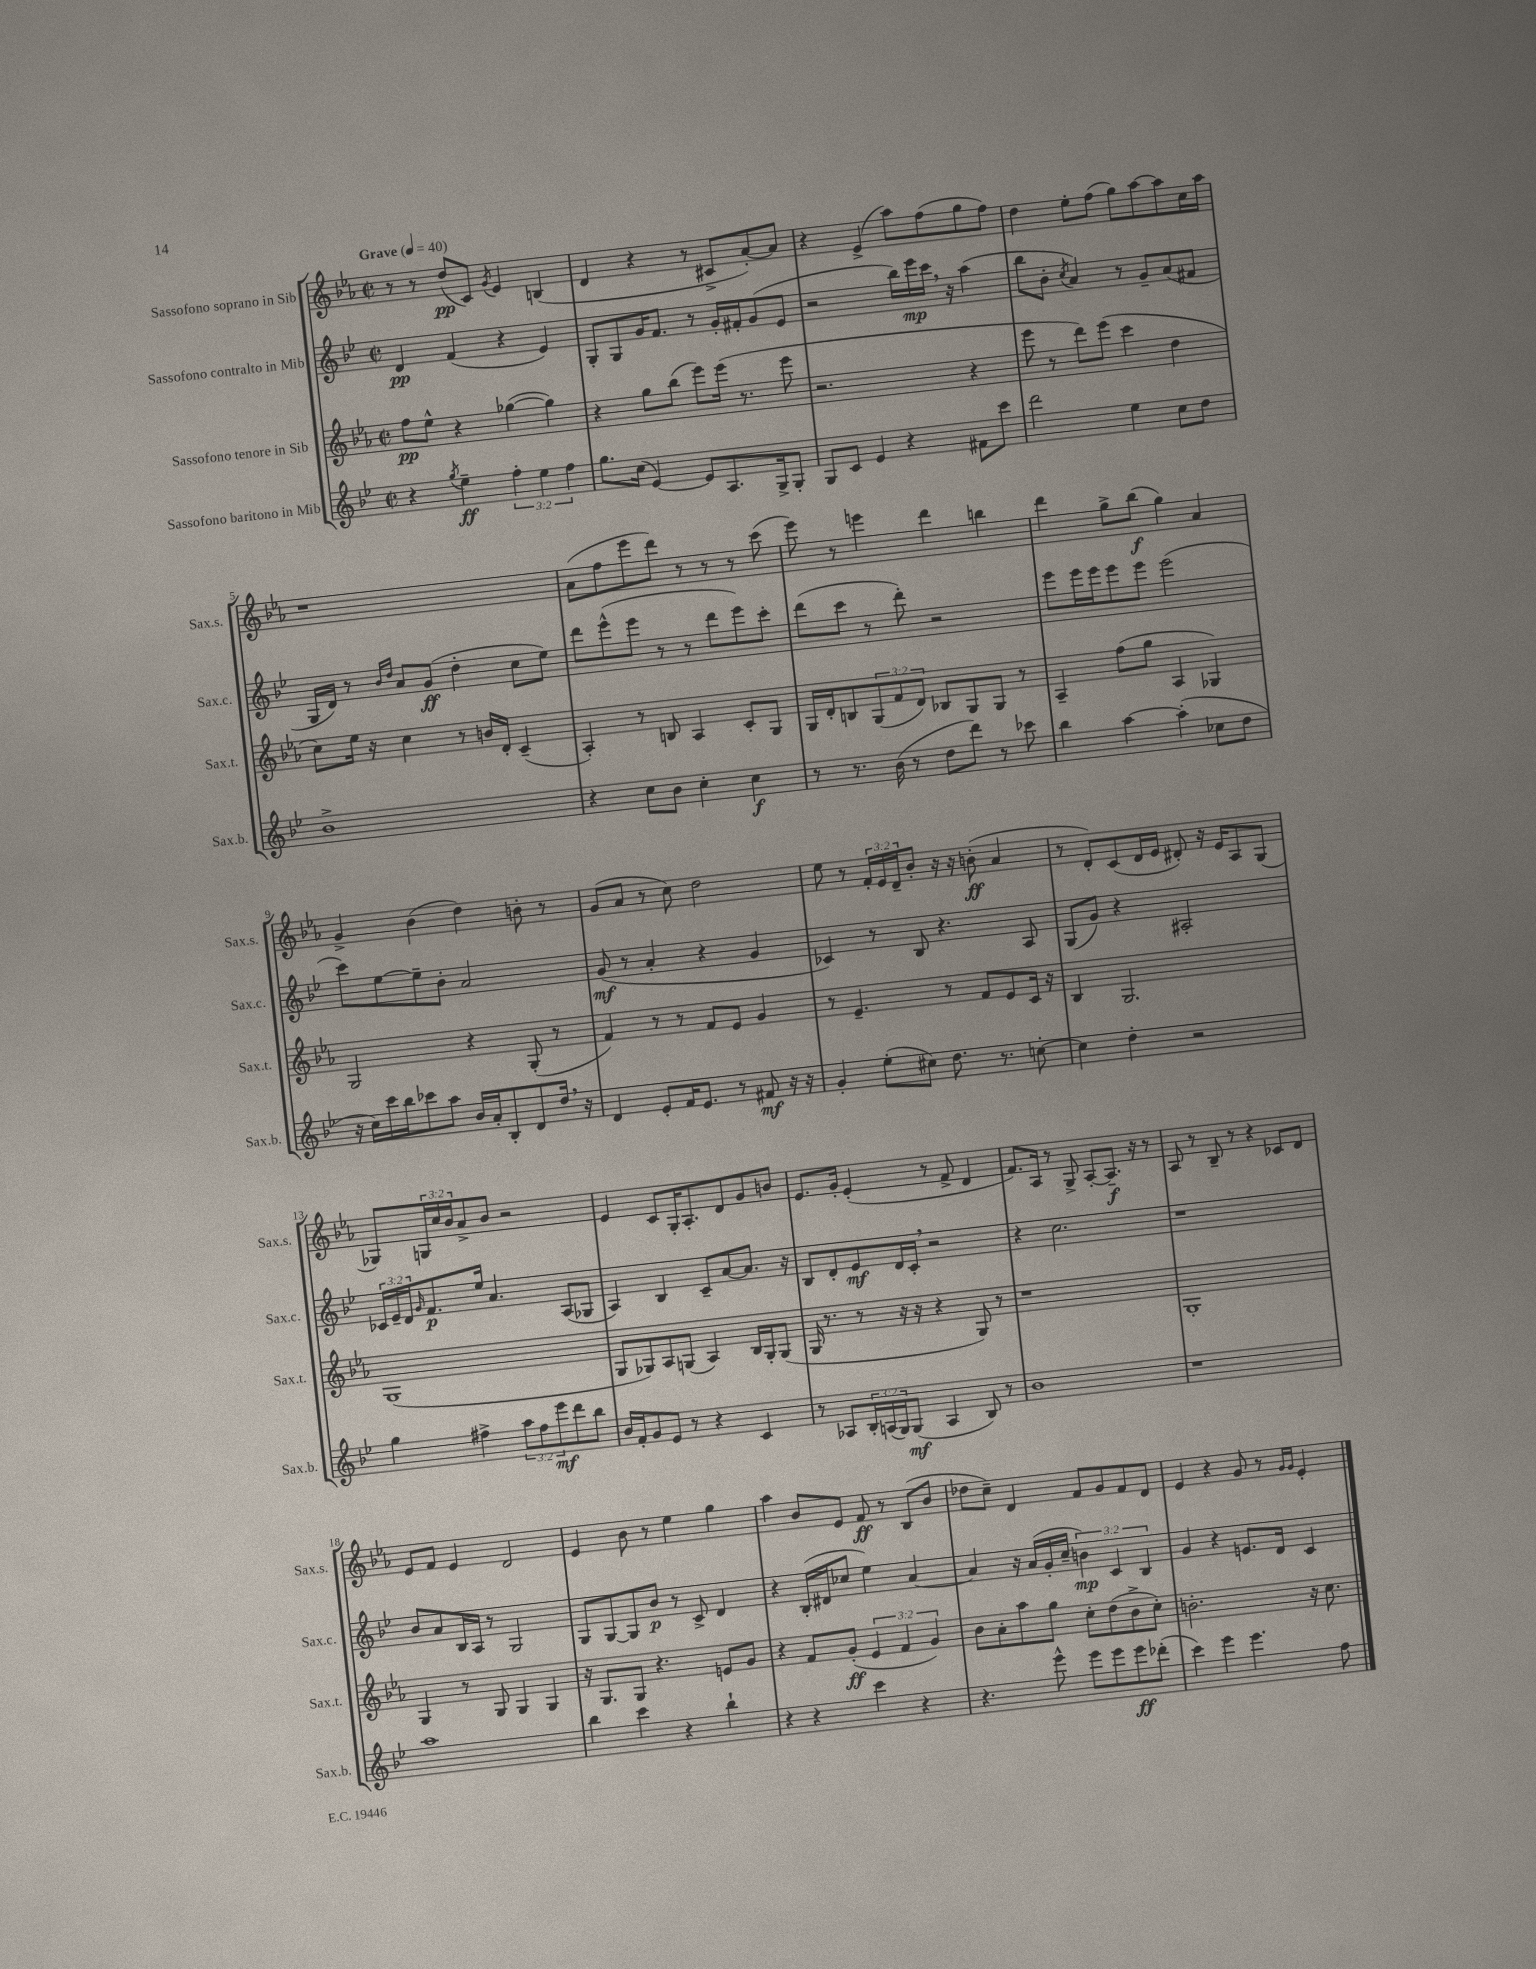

**kern	**kern	**kern	**kern
*staff4	*staff3	*staff2	*staff1
*clefG2	*clefG2	*clefG2	*clefG2
*k[b-e-]	*k[b-e-a-]	*k[b-e-]	*k[b-e-a-]
*M2/2	*M2/2	*M2/2	*M2/2
*met(c|)	*met(c|)	*met(c|)	*met(c|)
*MM40	*MM40	*MM40	*MM40
4r	8ff	4d	8r
.	8ee-^^	.	8r
8qgg	.	.	.
4ee-~	4r	(4f	(8dd
.	.	.	8c)
.	.	.	8qg
6ff'	([4gg-	4r	4e-
6ee-	.	.	.
.	4gg-])	4e-)	(4B
6ff	.	.	.
=	=	=	=
8.gg	4r	8G'	4d
.	.	8G	.
(16cc	.	.	.
[4e-)	8gg	16g	4r
.	.	8.f	.
.	(8bb-	.	.
8e-]	8eee-)	8r	8r
8.A	(16eee-	16g'	8c#^
.	8.r	16f#'	.
.	.	(8g	[8a-')
16G^	.	.	.
8G'	8eee-	8e-	8a-]
=	=	=	=
8G	2.r	2r	4r
8c	.	.	.
4e-	.	.	(4e-^
4r	.	16bb-)	8aa-)
.	.	16eee-	.
.	.	16ccc	(8ff
.	.	16r	.
8f#	4r	(4aa	8gg
8ccc	.	.	8ff)
=	=	=	=
2ddd	8eee-	8bb-	4dd
.	8r	8b-'	.
.	.	8qcc	.
.	8ddd)	4a)	8ee-'
.	(8eee-	.	(8ff
4ee-	4ccc	8r	8gg)
.	.	8g~	[8aa-
8cc	4dd	(8a	8aa-]
8dd	.	8f#	16cc
.	.	.	16aa-
=	=	=	=
1b-^	8cc)	16G	1r
.	.	16d)	.
.	16ee-	8r	.
.	16r	.	.
.	.	16qqb-	.
.	.	16qqdd	.
.	4cc	8a	.
.	.	(8g	.
.	8r	4dd'	.
.	16b	.	.
.	16d'	.	.
.	(4c~	8cc	.
.	.	8ee-)	.
=	=	=	=
4r	4A-')	8ddd	(8a-
.	.	(8eee-^^	8ff
8cc	8r	8eee-	8eee-
8b-	8B	8r	8ddd)
4cc'	4A-	8r	8r
.	.	8ddd	8r
4cc	8c'	8eee-)	8r
.	8G	8ccc'	(8ccc
=	=	=	=
8r	16G	(8ddd	8eee-)
.	16d'	.	.
8.r	8B	8ccc	8r
.	(12G	8r	4eee
(16b-	.	.	.
.	12f	.	.
8r	.	8ddd')	.
.	12d)	.	.
8dd	8B-	2r	4ddd
8ddd)	8G	.	.
8r	8G	.	4bb
8ccc-	8r	.	.
=	=	=	=
4bb-	4A-~	8eee-	4ddd
.	.	16eee-	.
.	.	16eee-	.
[4aa	(8ff	8eee-	8gg^
.	8gg	8eee-	(8bb-
(4aa']	4A-	(2eee-	4gg)
8cc-	4G-)	.	4a-
8dd	.	.	.
=	=	=	=
16r	2G	8ccc)	4g^
16cc)	.	.	.
16ccc	.	[8ee-	.
16bb-	.	.	.
8ccc-	.	8ee-~]	(4b-
8aa	.	8b-'	.
16b-	4r	2a	4dd)
16a'	.	.	.
8B-'	.	.	.
8d	(8G'	.	8b'
16dd	8r	.	8r
16r	.	.	.
=	=	=	=
4d	4f)	(8g	(8g
.	.	8r	8a-
8e-'	8r	4a'	8r
16f	8r	.	8cc)
8.e-	.	.	.
.	8f	4r	2dd
8r	8e-	.	.
8f#	4g	4g	.
16r	.	.	.
16r	.	.	.
=	=	=	=
4g'	8r	4c-)	8ee-
.	4.e-~	.	8r
(8ee-'	.	8r	24f'
.	.	.	24e-
.	.	.	24d~
8cc#)	.	8B-	8b-'
8.dd	8r	4.r	16r
.	.	.	16r
.	8f	.	(8b'
8.r	.	.	.
.	8e-	.	4a-
[8cc'	16c	8A	.
.	16r	.	.
=	=	=	=
4cc]	4B-	(8G	8r
.	.	8g)	8d')
4dd'	2.G	4r	(8c
.	.	.	16d
.	.	.	16e-
2r	.	2A#'	8d#')
.	.	.	16r
.	.	.	16e-
.	.	.	8A-
.	.	.	(8G
=	=	=	=
4gg	(1G	24c-	8G-)
.	.	24e-~	.
.	.	24d	.
.	.	16qqg	.
.	.	8.f	24G
.	.	.	24cc
.	.	.	24b-
4ff#^	.	.	8a-^
.	.	16ee-	.
.	.	4.a	8b-
12aa	.	.	2r
12ff#	.	.	.
12eee-	.	.	.
8ddd	.	(8A	.
8bb-	.	8G-	.
=	=	=	=
16b-	8G	4A)	4e-
16f'	.	.	.
8g	8G-)	.	.
8e-	8A-	4B-	8c
8r	(8G	.	16G'
.	.	.	8.A-'
4r	4A-)	8c~	.
.	.	[8a	8d
4c	16B-	8.a]	8g
.	16G'	.	.
.	(8G	.	8b
.	.	16r	.
=	=	=	=
8r	16G	8B-	8.e-
.	8.r	.	.
8A-	.	8d'	.
.	.	.	16g'
24B-'	8r	8e-	(4e-'
(24A	.	.	.
24G)	.	.	.
(8G	16r	16d	.
.	16r	16c'	.
4A	4r	2r	8r
.	.	.	8f^
8B-)	8G)	.	4d
8r	8r	.	.
=	=	=	=
1b-	1r	4r	8.f)
.	.	.	16A-
.	.	2.cc	8r
.	.	.	8G^
.	.	.	[8A-'
.	.	.	8.A-~]
.	.	.	16r
.	.	.	8r
=	=	=	=
1r	1G'	1r	8A-
.	.	.	8r
.	.	.	8B-~
.	.	.	8r
.	.	.	4r
.	.	.	8c-
.	.	.	8d
=	=	=	=
1aa	4G	8b-	8e-
.	.	8a	8f
.	8r	16B-	4e-
.	.	16A	.
.	8G	8r	.
.	4G	2G	2d
.	4G	.	.
=	=	=	=
4bb-	16r	8G	4e-
.	8.G	.	.
.	.	[8G	.
4ccc	8G	8G]	8b-
.	4.r	8b-	8r
4r	.	8r	4ee-
.	.	8c^	.
4bb-`	8e	4d	4gg
.	8g	.	.
=	=	=	=
4r	4r	4r	4aa-
4r	8f	(16B-'	8b-
.	.	16d#	.
.	(8g'	8cc-	8e-
4ccc	6e-	4ee-)	8f
.	.	.	8r
.	6f	.	.
4r	.	[4a	(8B-
.	6g)	.	.
.	.	.	8b-
=	=	=	=
4.r	8b-	4a]	8dd-
.	8a-'	.	8cc~)
.	8aa-	16r	4d
.	.	(16a	.
8eee-^^	8gg	16g'	.
.	.	16cc~	.
8eee-	8cc'	6b)	8f
8eee-	(8dd	.	8g
.	.	6c	.
8eee-	8b-^	.	8f
.	.	6B-	.
(8ddd-'	8cc')	.	8d
=	=	=	=
4ccc)	2.b'	4g	4e-
4eee-	.	4r	4r
4.eee-	.	8.e	8g
.	.	.	8r
.	.	16d	.
.	.	.	16qqg
.	.	.	16qqg
.	16r	4c	4e-'
.	8.cc	.	.
8ff	.	.	.
==	==	==	==
*-	*-	*-	*-
